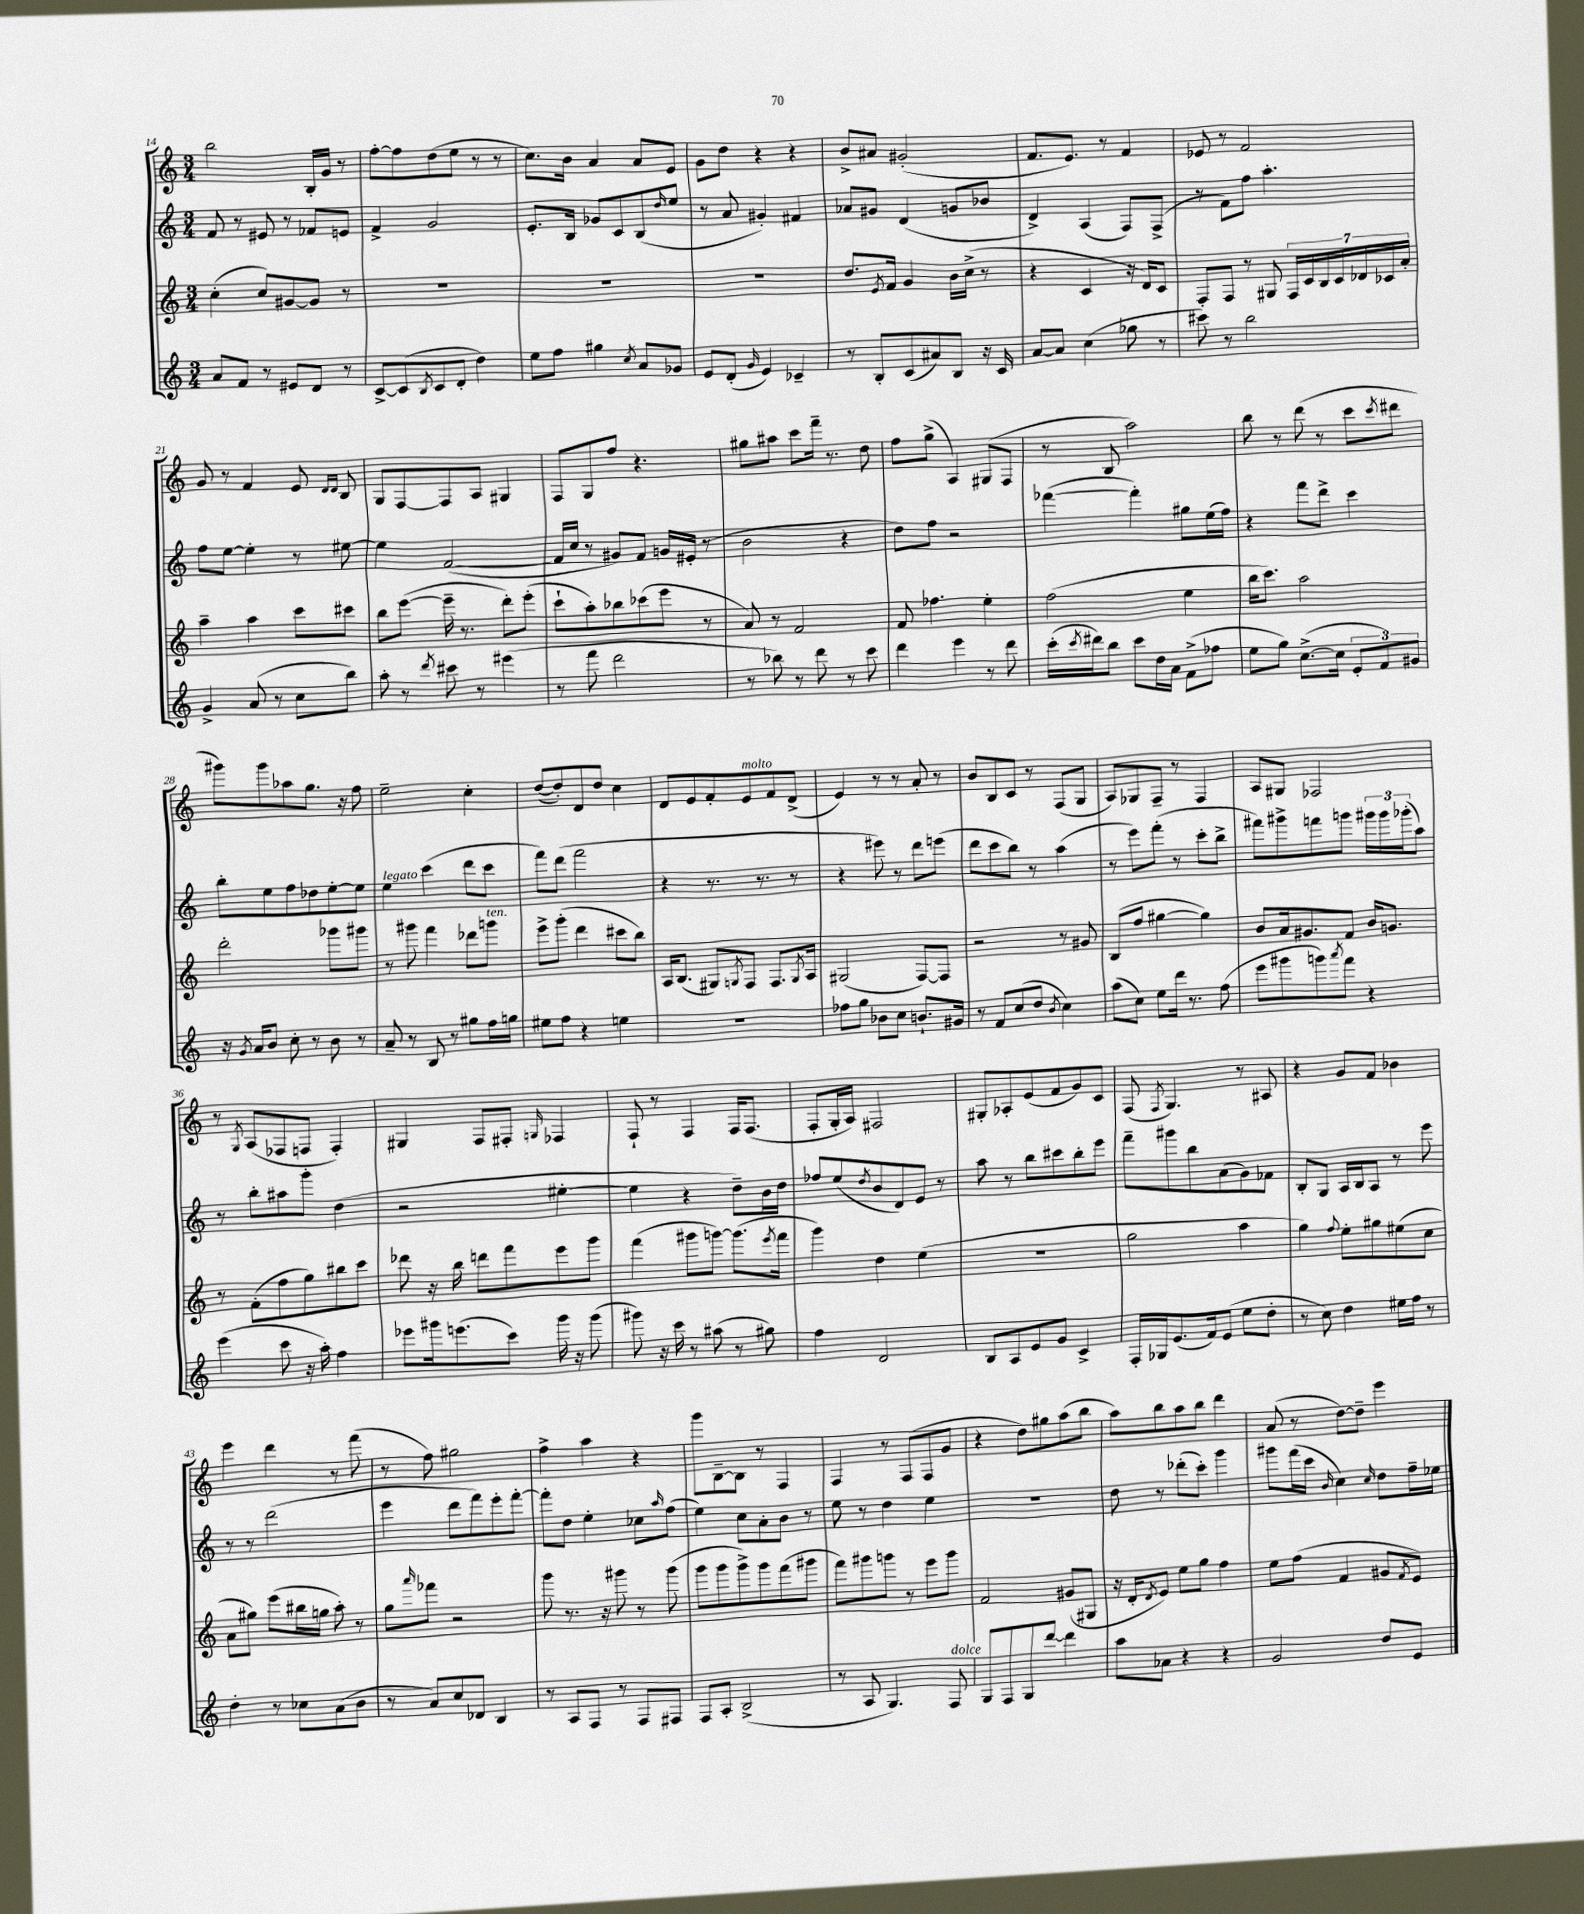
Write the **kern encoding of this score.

**kern	**kern	**kern	**kern
*staff4	*staff3	*staff2	*staff1
*clefG2	*clefG2	*clefG2	*clefG2
*k[]	*k[]	*k[]	*k[]
*M3/4	*M3/4	*M3/4	*M3/4
8a	(4cc'	8f	2bb
8f	.	8r	.
8r	8cc)	8e#	.
8e#	[8g#	8r	.
8d	8g#]	8f-	16B'
.	.	.	16g
8r	8r	8e	8r
=	=	=	=
[8c^	2.r	4f^	[8ff'
(8c]	.	.	8ff]
8qB	.	.	.
8c	.	2g	(8dd
8d'	.	.	8ee
4dd)	.	.	8r
.	.	.	8r
=	=	=	=
8ee	2.r	8.e'	8.cc)
8ff	.	.	.
.	.	16B	16b
4gg#	.	8g-	4a
.	.	8c	.
8qcc	.	.	.
8a	.	(8B	8a
.	.	16qqdd	.
8g-	.	8ee	8e
=	=	=	=
8e	2.r	8r	8g
(8d'	.	8a	8dd
16qqg	.	.	.
4e)	.	4g#')	4r
4c-~	.	4f#	4r
=	=	=	=
8r	8.dd	8a-	8b^
8B'	.	8g#	8a#
.	8qe	.	.
.	16f	.	.
(8c	4g	(4d	(2g#'
8a#)	.	.	.
8B	16b	8g	.
.	(16cc^	.	.
16r	8r	8b-	.
16c	.	.	.
=	=	=	=
[8a	4r	4d^)	8.f
8a]	.	.	.
.	.	.	8.e)
(4cc	4c	(4A	.
.	.	.	8r
8gg-	16r	8F)	4f
.	16d)	.	.
8r	8c	(8F^	.
=	=	=	=
8ccc#)	8F'	8r	8e-
8r	8F	8f)	8r
2bb	8r	8ff	2f
.	8G#	4.aa'	.
.	28F	.	.
.	28c	.	.
.	28B	.	.
.	28c	.	.
.	28d-	.	.
.	28c-	.	.
.	28a'	.	.
=	=	=	=
4g^	4aa~	8ff	8g
.	.	[8ee	8r
(8a	4aa	4ee']	4f
8r	.	.	.
8cc	8ccc	8r	8e
.	.	.	16qqd
.	.	.	16qqd
8bb)	8ccc#	[8ee#	8B
=	=	=	=
8aa'	8bb	4ee#]	8G
8r	([8eee	.	[8F
8qddd	.	.	.
8ccc#	16eee~]	([2f	8F]
.	8.r	.	.
8r	.	.	8A
(4eee#	8ddd')	.	4G#
.	(8eee'	.	.
=	=	=	=
8r	8ccc`	16f]	8F
.	.	16cc	.
8fff	8aa')	8r	8G
2ddd	8bb-	8g#)	8ff
.	(8ccc-	8f	4.r
.	8eee	16g	.
.	.	(16e#'	.
.	8r	8r	.
=	=	=	=
8r	8a)	2b	8gg#
8bb-)	8r	.	8aa#
8r	2f	.	8ccc
8ddd	.	.	16fff~
.	.	.	8.r
8r	.	4r	.
8ccc	.	.	8dd
=	=	=	=
4ddd	8f	8dd)	8ff
.	4.ff-	8ff	(8gg^
4eee	.	2r	4A)
8r	4ee'	.	(8G#
8ddd	.	.	8F
=	=	=	=
(16ccc'	(2ff	([4fff-	8r
8qccc	.	.	.
16ddd#)	.	.	.
8bb	.	.	8B
8ccc	.	4fff-'])	2aa)
16dd	.	.	.
16a	.	.	.
(8f^	4ee	8gg#	.
8ff-	.	(16ee	.
.	.	16ff)	.
=	=	=	=
8ee	16bb	4r	8bb
.	8.ccc)	.	.
8gg)	.	.	8r
([8.cc^	2aa	8fff	(8ddd
.	.	8ddd^	8r
16cc]	.	.	.
12e'	.	4ccc	8ccc
12f)	.	.	.
.	.	.	8qccc
.	.	.	8ddd#
12g#	.	.	.
=	=	=	=
16r	2ddd'	8bb'	8ggg#)
8qg	.	.	.
16a	.	.	.
8b	.	8ee	8ggg#
8cc'	.	8ff	8aa-
8r	.	8dd-	8.gg
8b	8ggg-	[8ee'	.
.	.	.	16r
8r	8ggg#	8ee]	8ff
=	=	=	=
8a~	8r	4ee	2ee~
8r	8ggg#	.	.
8B	4fff	(4ccc	.
8r	.	.	.
8gg#	8ddd-	8ddd	4cc'
16ff	8ggg	8ccc	.
16gg	.	.	.
=	=	=	=
8ee#	8eee^	8fff)	([8dd
8ff	(8ggg'	(8ddd	8dd'])
4r	4ddd	2fff	8d
.	.	.	8dd
4ee	8ccc#	.	4cc
.	8bb)	.	.
=	=	=	=
2.r	16A	4r	8d
.	(8.B	.	.
.	.	.	8e
.	8G#)	8.r	8f'
.	8qG	.	.
.	8F	.	8e
.	.	8.r	.
.	8.F	.	8f
.	.	8r	(8d^
.	8qG	.	.
.	16A	.	.
=	=	=	=
8ff-	(2G#	4r	4e)
8gg	.	.	.
8b-	.	8eee#)	8r
8cc	.	8r	8r
8.b`	[8F)	8ddd	8a'
.	8F]	(8eee	8r
16g#	.	.	.
=	=	=	=
8r	2r	8ddd	8b
8f	.	8ccc	8B
(8cc	.	8bb)	8c
8dd	.	8r	8r
8qb	.	.	.
4cc)	8r	(4aa	(8F
.	8g#	.	8G
=	=	=	=
(8aa	(8B	8r	8A)
8cc)	8ff	8eee)	8G-
8ee	[4gg#	(8fff'	8F~
16ddd	.	8r	8r
8.r	.	.	.
.	4gg#])	8ccc'	4F
(8ff	.	8bb^	.
=	=	=	=
8eee	8b	8fff#)	8A
8ggg#	16a	8ggg#^	8G#
.	8.g#	.	.
8ggg)	.	8fff	2F-
8qaaa	.	.	.
8fff	8f	8ggg	.
4r	16b	24ggg#	.
.	.	24ggg#	.
.	8.g	.	.
.	.	(24ggg-'	.
.	.	8aa)	.
=	=	=	=
(4eee	8r	8r	8r
.	.	.	8qG
.	(8f'	8bb'	(8A
8ccc	8ff	8aa#	8F-
16r	8gg)	8ggg'	8F
16aa')	.	.	.
4ff	8bb#	(4dd	4F')
.	8ccc	.	.
=	=	=	=
8eee-	8ddd-	2r	4G#
16ggg#	16r	.	.
(8.eee	16bb	.	.
.	8ddd	.	8F
8ccc)	8fff	.	8F#'
.	.	.	16qqG
16ggg#	8eee	[4ee#'	4F-
16r	.	.	.
(8ggg#	8ggg	.	.
=	=	=	=
8ggg#)	(4fff	4ee#]	8F`
16r	.	.	8r
16ccc	.	.	.
8r	8ggg#	4r	4F
(8aa#	[8ggg)	.	.
8r	(8.ggg]	8dd~)	16F
.	.	.	(8.F
8gg#)	.	16b	.
.	8qeee	.	.
.	16fff	16dd	.
=	=	=	=
4ff	4ggg)	8ff-	8F'
.	.	(8ee	16G'
.	.	.	16A)
.	.	8qdd	.
2d	4dd	8b	2F#
.	.	8d)	.
.	(4ee	8e	.
.	.	8r	.
=	=	=	=
8B	2.r	8aa	8G#'
8A	.	8r	8A-'
8e	.	8bb	(8e
8g	.	8ccc#	8f
4c^	.	8bb'	8g)
.	.	8eee	8c
=	=	=	=
16F'	2gg	8fff~	(8F
16G-	.	.	.
.	.	.	8qF
(8.e	.	8ggg#	4.G)
.	.	8bb	.
16f)	.	.	.
(8e	.	(8a	.
8ee	4aa	8g)	8r
8dd'	.	8f-	8A#
=	=	=	=
8r	4gg)	8B'	4r
8cc)	.	8G	.
.	8qqff	.	.
4dd	8ee'	16A	8g
.	.	16B	.
.	8gg#	8A	8f
16ee#	(8ee#	8r	4b-
16ff	.	.	.
8r	8cc	8eee	.
=	=	=	=
4dd'	8a	8r	4eee
.	8gg#)	8r	.
8r	(8eee	(2ddd	4ddd
8cc-	16bb#	.	.
.	16gg	.	.
(8a	8aa')	.	8r
8b	8r	.	(8fff
=	=	=	=
8r	8gg	4eee	8r
.	16qqaaa	.	.
8a)	8fff-	.	8ff)
8cc	2r	8ddd	2gg#
8d-	.	8fff)	.
4B	.	8eee'	.
.	.	[8fff'	.
=	=	=	=
8r	8ggg	8fff']	4ff^
8A	8.r	8dd	.
8F	.	4ee'	4aa
.	16r	.	.
8r	8ggg#	.	.
8F	8r	8cc-	4r
.	.	16qqaa	.
8F#	(8ggg#	(8ff	.
=	=	=	=
8F	8ggg	4ee)	8ggg
8A'	8ggg	.	[8B~
(2B^	8ggg^)	8cc	8B]
.	8ggg	8a'	8r
.	(8fff	8b	4F
.	8ggg#	8r	.
=	=	=	=
8r	8fff)	8ee	4F
8A	8ggg#	8r	.
4.G)	8ggg	4dd	8r
.	8r	.	(8F
.	8eee	4ee	8F
8F	8ggg	.	8g
=	=	=	=
8G	2f	2.r	4r
8F	.	.	.
8G	.	.	8dd)
[8ddd	.	.	8gg#
4ddd]	(8g#	.	(8aa
.	8G#	.	8bb
=	=	=	=
8aa	16r	8dd	8aa)
.	16d'	.	.
.	8qd	.	.
8a-	8e)	8r	8bb
4r	8ee	(8ddd-'	8aa
.	8gg	8ccc')	8bb
4r	4ff	4ggg	4ddd
=	=	=	=
2g	8ee	8ggg#	(8a
.	(8ff	(16fff	8r
.	.	16ccc	.
.	.	16qqb	.
.	4f	4cc)	[8dd)
.	.	.	8dd~]
.	.	16qqcc	.
8dd	8g#	8dd	4eee
.	8qf	.	.
8e	8e)	16ff~	.
.	.	16ee-	.
==	==	==	==
*-	*-	*-	*-
